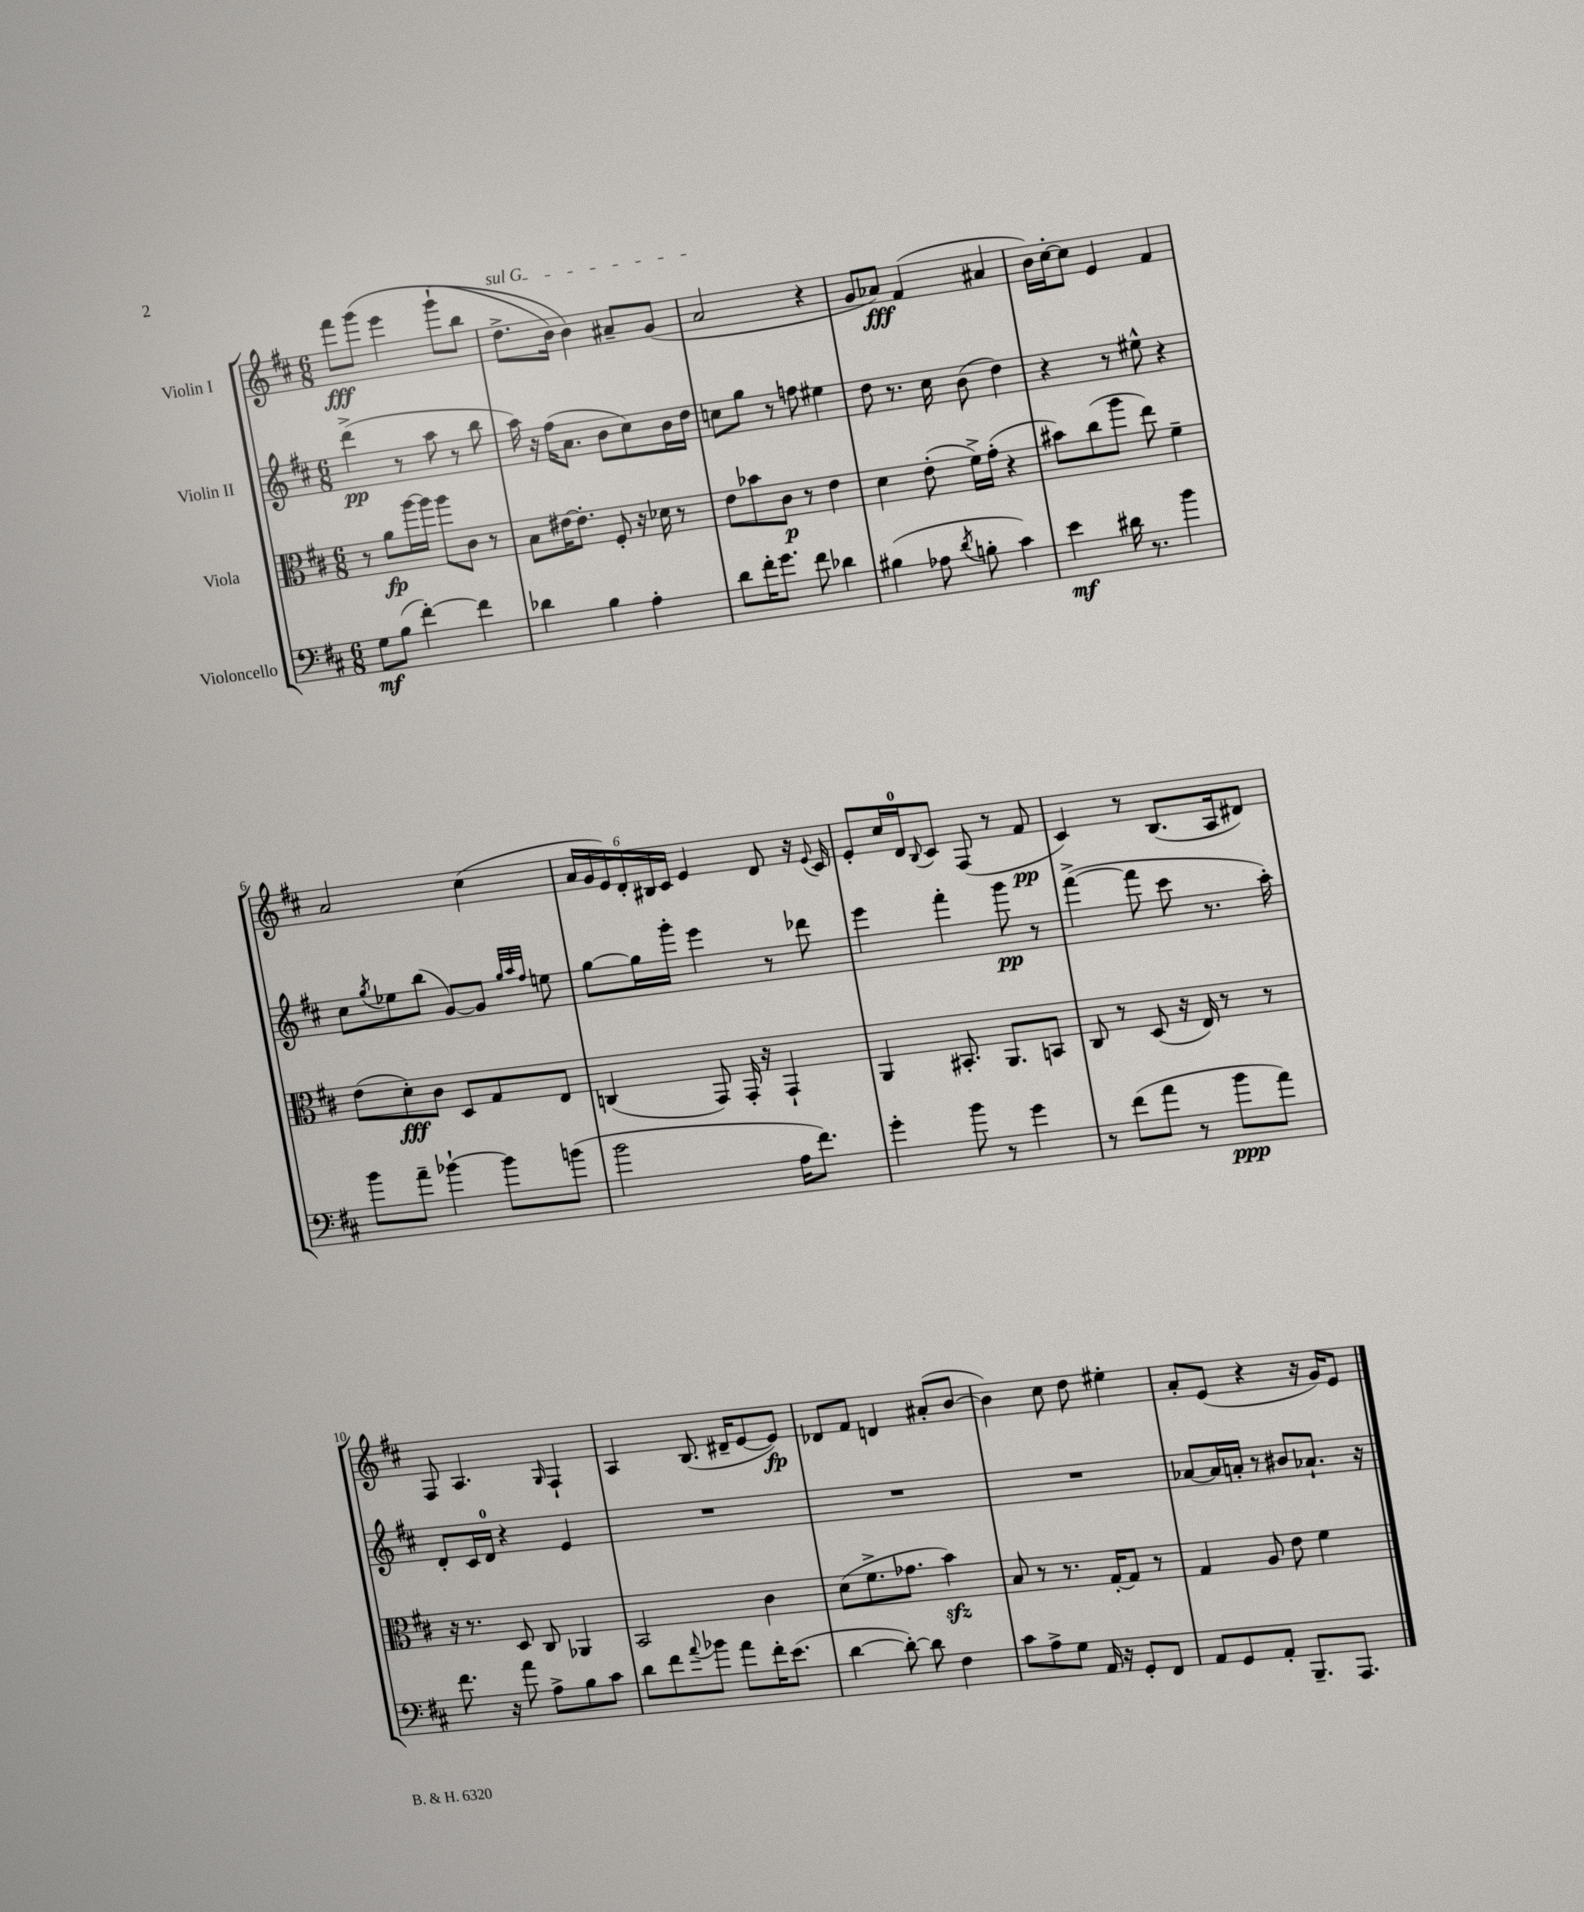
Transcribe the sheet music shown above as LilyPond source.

<<
\new StaffGroup <<
\new Staff = "s0" \with { instrumentName = "Violin I" } {
    \clef treble \key d \major \numericTimeSignature \time 6/8
    fis'''8\fff g'''8\( e'''4 g'''8-!( b''8 |
    \once \override TextSpanner.bound-details.left.text = \markup { \italic "sul G" } d''8.->\startTextSpan b'16) b'4\) ais'8-- g'8( |
    a'2\stopTextSpan r4 |
    g'8 aes'8\fff) fis'4( ais'4 |
    b'16) cis''16~-. cis''8 e'4 fis'4 |
    a'2 cis''4( |
    \tuplet 6/4 { a'16 g'16 e'16) d'16-. bis16 cis'16 } e'4 d'8 r16 \appoggiatura { e'8 } cis'16 |
    e'8-. cis''16 d'16-0 \appoggiatura { b8 } cis'8 fis8( r8 fis'8\pp |
    cis'4) r8 b8.( a16 dis'8) |
    fis8 a4. \grace { g16 } fis4-! |
    a4 b8.( dis'16-- e'8~ e'8\fp) |
    des'8 fis'8 d'4 ais'8-.( b'8~ |
    b'4) cis''8 d''8 eis''4-. |
    a'8-. e'8( r4 r16 g'16) e'8 \bar "|." |
}
\new Staff = "s1" \with { instrumentName = "Violin II" } {
    \clef treble \key d \major \numericTimeSignature \time 6/8
    d'''4->\pp( r8 a''8 r8 b''8 |
    a''16) r16 fis''16( a'8. b'8 cis''8) b'16 d''16 |
    c''8 g''8 r8 f''8 eis''4 |
    d''8 r8. cis''16 b'8( d''4) |
    r4 r8 eis''8-^ r4 |
    cis''8 \acciaccatura { g''8 } ees''8 b''8( g'8~) g'8 \grace { g''32 a''32 fis''32 } e''8 |
    g''8~ g''16 g'''16-. e'''4 r8 des'''8 |
    e'''4 fis'''4-. g'''8\pp r8 |
    fis'''4~->( fis'''8 cis'''8 r8. a''16-.) |
    d'8-. cis'16 d'16-0 r4 e'4 |
    R2. |
    R2. |
    R2. |
    aes'8~ aes'16 a'16-. r8 bis'8 aes'8.-! r16 \bar "|." |
}
\new Staff = "s2" \with { instrumentName = "Viola" } {
    \clef alto \key d \major \numericTimeSignature \time 6/8
    r8 a'8\fp a''16~ a''16 a''8 cis'8 r8 |
    b8 eis'16~ eis'8.-. fis8-. r16 des'16 r8 |
    e'8 bes'8 cis'8\p r8 e'4 |
    d'4 e'8-.( fis'16->) g'16-.( r4 |
    bis'8) cis''8( a''8 e''8) fis'4-- |
    e'8( d'8-.\fff) cis'8 d8 g8 e8 |
    c4( g,8) g,16-. r16 g,4-! |
    a,4 bis,8.-. a,8. b,8 |
    cis8 r8 d8( r16 e16) r8 r8 |
    r16 r8. d8 cis8 aes,4 |
    b,2 cis'4 |
    d'8( fis'8.-> ges'8. b'4\sfz) |
    b8 r8 r8. g16~-. g8 r8 |
    g4 a8 e'8 fis'4 \bar "|." |
}
\new Staff = "s3" \with { instrumentName = "Violoncello" } {
    \clef bass \key d \major \numericTimeSignature \time 6/8
    g8\mf b8( fis'4~-.) fis'4 |
    des'4 b4 a4-. |
    d'8 fis'16-. g'8. fis'8 des'4 |
    bis4( aes8 \acciaccatura { d'8 } b8-. cis'4) |
    e'4\mf dis'16 r8. b'4 |
    b'8 a'8-- bes'4~-! bes'8 b'8( |
    b'2 a16 fis'8.) |
    g'4-. b'8 r8 g'4 |
    r8 fis'8( a'8 r8 b'8\ppp a'8) |
    fis'8. r16 a'8 a8-> b8 cis'8 |
    d'8 fis'8 \appoggiatura { a'8 } bes'8 a'8 fis'16-. e'8.( |
    d'4~ d'8~-.) d'8 fis4 |
    cis'8 a8-> g8 a,16 r16 g,8-. fis,8 |
    a,8 g,8 a,8-. b,,8.-- a,,8. \bar "|." |
}
>>
>>
